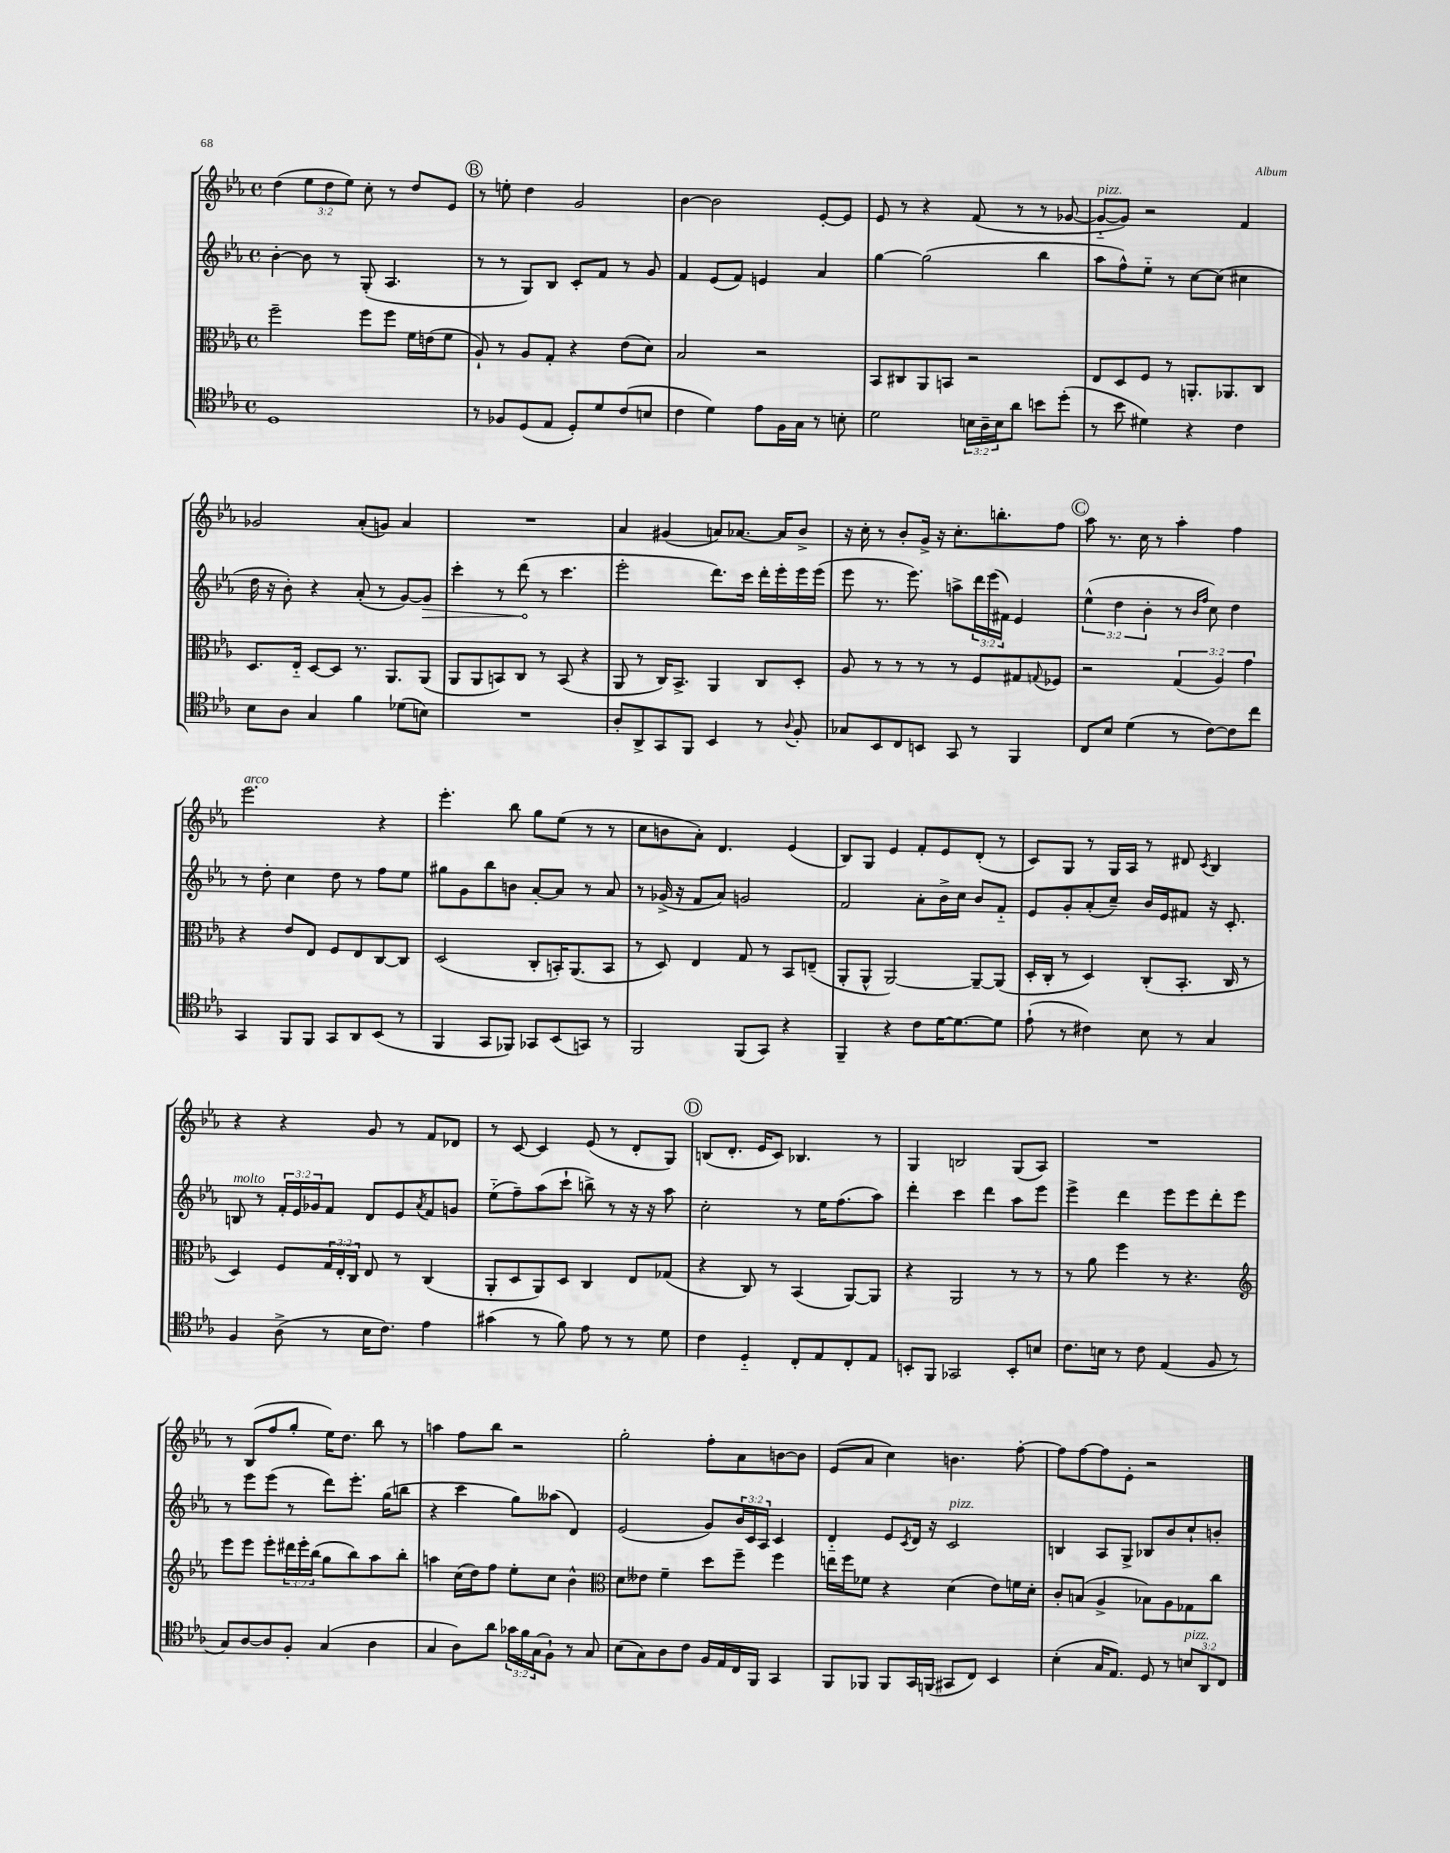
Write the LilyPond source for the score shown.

<<
\new StaffGroup <<
\new Staff = "s0" {
    \clef treble \key ees \major \defaultTimeSignature \time 4/4 \override Staff.TupletNumber.text = #tuplet-number::calc-fraction-text
    d''4( \tuplet 3/2 { ees''8 d''8 ees''8) } c''8-. r8 d''8 ees'8 |
    \mark \markup { \circle "B" } r8 e''8-. d''4 g'2 |
    bes'4~ bes'2 ees'8~-. ees'8 |
    ees'8 r8 r4 f'8( r8 r8 ges'8~ |
    ges'8~-_^\markup { \italic "pizz." } ges'8) r2 f'4 |
    ges'2 aes'8-.( g'8) aes'4 |
    R1 |
    aes'4 gis'4( a'8) aes'8.~ aes'16 bes'8-> |
    r16 c''16-. r8 bes'8-. g'16-> r16 c''8.-. b''8.-. f''8 |
    \mark \markup { \circle "C" } aes''8 r8. c''16 r8 aes''4-. f''4 |
    ees'''2.^\markup { \italic "arco" } r4 |
    ees'''4.-. bes''8 g''8 ees''8( r8 r8 |
    c''8 b'8 aes'8-.) d'4. ees'4( |
    bes8) g8 ees'4 f'8-. ees'8 d'8-.( r8 |
    c'8) g8 r8 g16 aes16 r8 dis'8 \acciaccatura { c'8 } bes4 |
    r4 r4 g'8 r8 f'8 des'8 |
    r8 c'8~ c'4 ees'8( r8 d'8-. g8) |
    \mark \markup { \circle "D" } b8( d'8.-. ees'16 c'8) bes4. r8 |
    g4 b2 g8( aes8) |
    R1 |
    r8 bes8( f''8 g''8-. ees''16) d''8. bes''8 r8 |
    a''4 f''8 bes''8 r2 |
    g''2-. f''8-. aes'8 b'8~ b'8 |
    ees'8( aes'8 c''4) b'4. f''8~-. |
    f''8 f''8~ f''8 ees'8-. r2 \bar "|." |
}
\new Staff = "s1" {
    \clef treble \key ees \major \defaultTimeSignature \time 4/4 \override Staff.TupletNumber.text = #tuplet-number::calc-fraction-text
    bes'4~-. bes'8 r8 g8-.( aes4. |
    \mark \markup { \circle "B" } r8 r8 g8) bes8 c'8-. f'8 r8 g'8 |
    f'4 ees'8( f'8) e'4 aes'4 |
    g''4~ g''2( bes''4 |
    aes''8 f''8-^) ees''8-_ r8 c''8~ c''8( cis''4 |
    d''16 r16 bes'8-.) r4 aes'8-.( r8 g'8~) \once \override Hairpin.circled-tip = ##t g'8\> |
    c'''4-. r8 d'''8\!( r8 c'''4. |
    ees'''2-. d'''8.) c'''16 d'''16-. ees'''16-. ees'''16 ees'''16( |
    ees'''8 r8. ees'''8.) a''8-> \tuplet 3/2 { d'''16 ees'''16( fis'16) } ees'4 |
    \mark \markup { \circle "C" } \tuplet 3/2 { ees''4-^( d''4 bes'4-. } r8 \grace { bes'16 f''16 } c''8) d''4 |
    r8 d''8-. c''4 d''8 r8 f''8 ees''8 |
    gis''8 g'8 bes''8 b'8 aes'8~-. aes'8 r8 aes'8 |
    r8 ges'16->( r16 f'8 aes'8) g'2 |
    f'2 aes'8-. bes'16-> c''16 bes'8 f'8-_ |
    ees'8 g'8-. aes'8-.( c''8--) bes'16 ees'16 fis'8 r16 c'8.-. |
    b8^\markup { \italic "molto" } r8 \tuplet 3/2 { f'16-. ees'16 ges'16 } f'8 d'8 ees'8 \acciaccatura { aes'8 } f'8 g'8 |
    ees''8-_( f''8--) aes''8( c'''8-! b''8->) r8 r16 r16 aes''8 |
    \mark \markup { \circle "D" } c''2-. r8 ees''16 f''8.( aes''8) |
    d'''4-. c'''4 d'''4 aes''8 ees'''8 |
    ees'''4-> d'''4 ees'''8 ees'''8 d'''8-. ees'''8 |
    r8 ees'''8 ees'''8( r8 d'''8) ees'''8.-. g''16( b''8 |
    r4 c'''4 g''8) aeses''8( d'4) |
    ees'2( g'8) \tuplet 3/2 { bes'16 c'16 aes16 } c'4 |
    d'4-_ ees'8 \acciaccatura { c'8 } d'16 r16 c'2^\markup { \italic "pizz." } |
    b4 aes8 g8-> bes8 bes'8 c''8-! b'8-. \bar "|." |
}
\new Staff = "s2" {
    \clef alto \key ees \major \defaultTimeSignature \time 4/4 \override Staff.TupletNumber.text = #tuplet-number::calc-fraction-text
    f''2-- f''8 f''8 f'16 e'16( f'8 |
    \mark \markup { \circle "B" } aes8-!) r8 aes8 g8-. r4 ees'8( d'8) |
    bes2 r2 |
    bes,8 cis8 aes,8 b,8 r2 |
    ees8 d8 f8 r8 a,8.-. aes,8. c8 |
    d8. ees16-_ d8~ d8 r8. aes,8. aes,8( |
    aes,8 aes,8 b,8) c8 r8 b,8( r4 |
    aes,8 r8 c16) bes,8.-> aes,4 c8 d8-. |
    aes8 r8 r8 r8 r8 f8 gis8 \appoggiatura { g8 } fes8 |
    \mark \markup { \circle "C" } r2 \tuplet 3/2 { g4( aes4) g'4 } |
    r4 ees'8 ees8 f8 ees8 c8~ c8 |
    d2( c8-. b,16-.) aes,8.( b,8 |
    r8 d8) ees4 g8 r8 bes,8 e8--( |
    aes,8-. aes,8-^ aes,2~) aes,8~-- aes,8( |
    d16-. c16-. r8 d4) c8-.( bes,8.-. c16 r8 |
    d4) f8 \tuplet 3/2 { g16 ees16-. c16 } ees8 r8 c4( |
    aes,8-. d8 aes,8) d8 c4 ees8 ges8( |
    \mark \markup { \circle "D" } r4 c8) r8 bes,4( aes,8~) aes,8 |
    r4 aes,2 r8 r8 |
    r8 aes'8 f''4 r8 r4. |
    \clef treble ees'''8 ees'''8 ees'''8-. \tuplet 3/2 { dis'''16 ees'''16-. bes''16( } g''8 bes''8) aes''8 bes''8-. |
    a''4 c''16( d''16) f''8 ees''8-. c''8 bes'4-^ |
    \clef alto d'8 eeses'8 f'4-- d''8 f''8-- f''4 |
    e''16 f''16 fes'8 r4 d'4( ees'8) f'16 d'16-. |
    c'8-. b8( aes4-> bes8) aes8 ges8 c''8 \bar "|." |
}
\new Staff = "s3" {
    \clef tenor \key ees \major \defaultTimeSignature \time 4/4 \override Staff.TupletNumber.text = #tuplet-number::calc-fraction-text
    d1 |
    \mark \markup { \circle "B" } r8 fes8 d8( ees8 d8-.) d'8 c'8( b8 |
    c'4 d'4) ees'8 f16 g16 r8 b8-. |
    d'2 \tuplet 3/2 { b16 aes16-- b16 } aes'8 b'8 d''8-.( |
    r8 bes'8 dis'4) r4 c'4 |
    bes8 aes8 g4 f'4 des'8( b8) |
    R1 |
    aes8-. aes,8-> g,8 f,8 bes,4 r8 \appoggiatura { aes8 } f8-. |
    ges8 bes,8 c8 b,8 g,8 r8 f,4 |
    \mark \markup { \circle "C" } c8 bes8 d'4( r8 c'8~) c'8 c''8 |
    g,4 f,8 f,8 g,8 aes,8 bes,8( r8 |
    f,4 g,8 fes,8) ges,8 bes,8( g,8) r8 |
    f,2 f,8( g,8) r4 |
    f,4-- r4 c'8 d'16~ d'8.~ d'8 |
    ees'8-!( r8 cis'4) bes8 r8 g4 |
    f4 aes8->( r8 bes16 c'8.) ees'4 |
    gis'4( r8 f'8) ees'8 r8 r8 d'8 |
    \mark \markup { \circle "D" } c'4 d4-_ c8-. ees8 c8-. ees8 |
    b,8-. f,8 ges,2 b,8-. b8 |
    c'8. b16 r8 c'8 ees4( f8 r8 |
    g8) aes8~ aes8 f8-. g4( aes4 |
    g4 aes8) aes'8 \tuplet 3/2 { ges'16 f'16 g16( } f8-!) r8 g8 |
    bes8( g8) aes8 c'8 f16 ees16 c16 f,16 g,4 |
    f,8 fes,8 fes,8 g,16 f,16( gis,8 c8) bes,4 |
    bes4-.( g16 ees8.) d8 r8 \tuplet 3/2 { b8^\markup { \italic "pizz." } aes,8 c8 } \bar "|." |
}
>>
>>
\layout { \context { \Score \remove "Bar_number_engraver" } }
